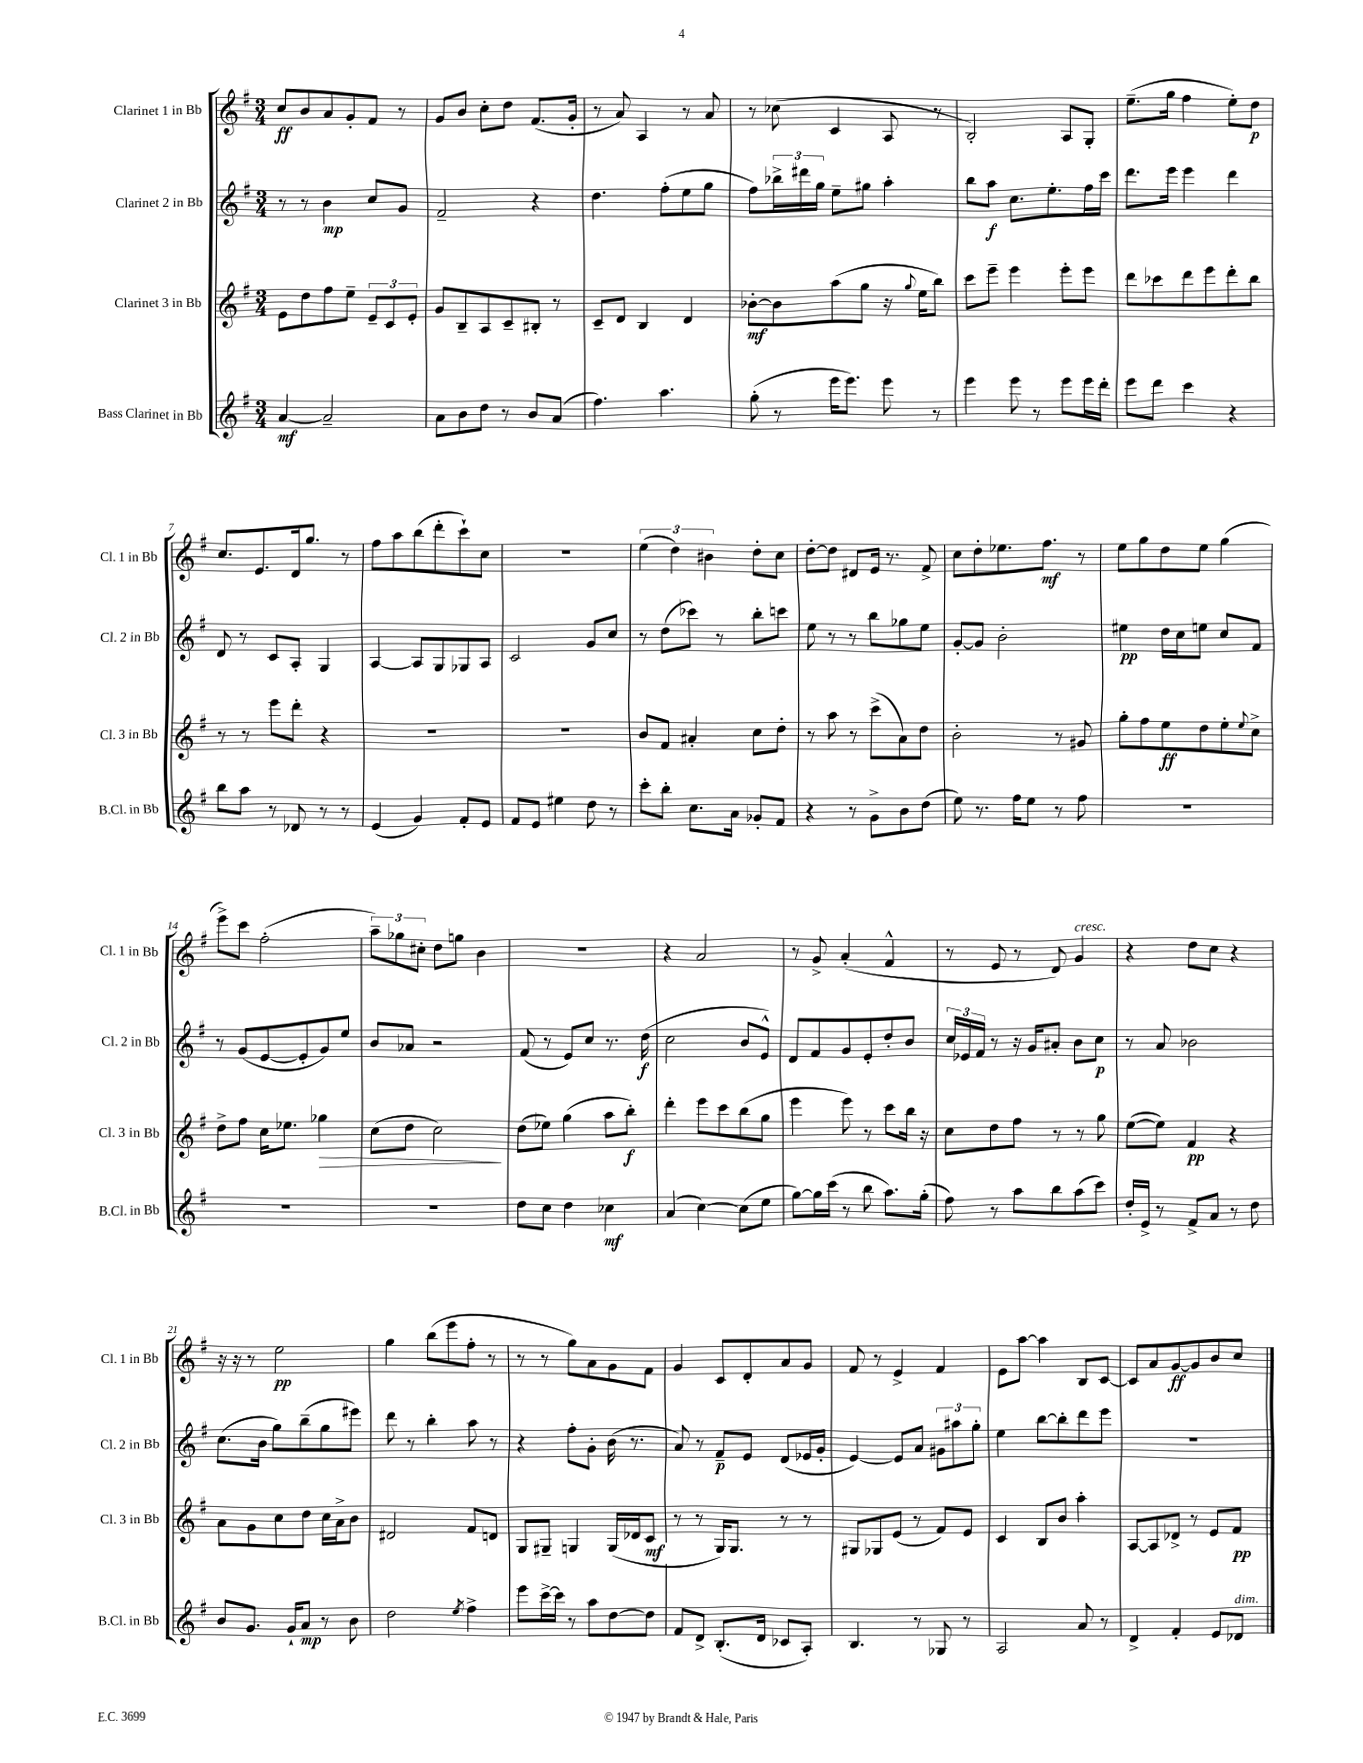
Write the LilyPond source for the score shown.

<<
\new StaffGroup <<
\new Staff = "s0" \with { instrumentName = "Clarinet 1 in Bb" shortInstrumentName = "Cl. 1 in Bb" } {
    \clef treble \key g \major \numericTimeSignature \time 3/4
    c''8\ff b'8 a'8 g'8-. fis'8 r8 |
    g'8 b'8 c''8-. d''8 fis'8.( g'16-. |
    r8 a'8) a4 r8 a'8 |
    r8 ces''8( c'4 a8 r8 |
    b2-.) a8 g8-. |
    e''8.--( g''16 fis''4 e''8-.) d''8\p |
    c''8. e'8. d'16 g''8. r8 |
    fis''8 a''8 b''8( d'''8-. c'''8-!) c''8 |
    R2. |
    \tuplet 3/2 { e''4( d''4) bis'4 } d''8-. c''8 |
    d''8~-. d''8 dis'8 e'16 r8. fis'8-> |
    c''8 d''8-. ees''8. fis''8.\mf r8 |
    e''8 g''8 d''8 e''8 g''4( |
    e'''8->) c'''8 fis''2-.( |
    \tuplet 3/2 { a''8--) ges''8 cis''8-. } d''8 g''8 b'4 |
    R2. |
    r4 a'2 |
    r8 g'8-> a'4-.( fis'4-^ |
    r8 e'8 r8 d'8) g'4^\markup { \italic "cresc." } |
    r4 d''8 c''8 r4 |
    r16 r16 r8 e''2\pp |
    g''4 b''8( e'''8 fis''8-. r8 |
    r8 r8 g''8) a'8 g'8 fis'8 |
    g'4 c'8 d'8-. a'8 g'8 |
    fis'8 r8 e'4-> fis'4 |
    e'8 a''8~ a''4 b8 c'8~ |
    c'8 a'8 g'8~\ff g'8 b'8 c''8 \bar "|." |
}
\new Staff = "s1" \with { instrumentName = "Clarinet 2 in Bb" shortInstrumentName = "Cl. 2 in Bb" } {
    \clef treble \key g \major \numericTimeSignature \time 3/4
    r8 r8 b'4\mp c''8 g'8 |
    fis'2-- r4 |
    d''4. fis''8-.( e''8 g''8 |
    fis''8) \tuplet 3/2 { bes''16-> dis'''16 g''16 } e''8-- gis''8 a''4-. |
    b''8 a''8\f c''8. e''8.-. fis''16 c'''16 |
    d'''8. e'''16 e'''4 d'''4 |
    d'8 r8 c'8 a8-. g4 |
    a4~ a8 g8 ges8 a8 |
    c'2 g'8 c''8 |
    r8 d''8( ces'''8) r8 b''8-. c'''8 |
    e''8 r8 r8 b''8 ges''8 e''8 |
    g'8~-. g'8 b'2-. |
    eis''4\pp d''16 c''16 e''8 c''8 fis'8 |
    r8 g'8( e'8~ e'8-. g'8) e''8 |
    b'8 aes'8 r2 |
    fis'8( r8 e'8) c''8 r8. d''16\f( |
    c''2 b'8 e'8-^) |
    d'8 fis'8 g'8 e'8-. d''8-. b'8 |
    \tuplet 3/2 { c''16 ees'16 fis'16 } r8 r16 g'16 ais'8-. b'8 c''8\p |
    r8 a'8 bes'2 |
    c''8.( b'16 g''8) b''8--( g''8 eis'''8) |
    d'''8 r8 b''4-. a''8 r8 |
    r4 fis''8-. g'8-. b'16( r8. |
    a'8) r8 fis'8--\p e'8 d'8( ees'16 g'16-. |
    e'4~) e'8 a'8 \tuplet 3/2 { gis'8 ais''8 g''8-. } |
    e''4 b''8~ b''8-. d'''8 e'''8 |
    R2. \bar "|." |
}
\new Staff = "s2" \with { instrumentName = "Clarinet 3 in Bb" shortInstrumentName = "Cl. 3 in Bb" } {
    \clef treble \key g \major \numericTimeSignature \time 3/4
    e'8 d''8 fis''8 e''8-- \tuplet 3/2 { e'8-- c'8 e'8-. } |
    g'8 b8-- a8 c'8-- bis8-. r8 |
    c'8-- d'8 b4 d'4 |
    bes'8~-.\mf bes'8 a''8( g''8 r16 \appoggiatura { g''8 } e''16 b''8) |
    c'''8 e'''8-- e'''4 e'''8-. e'''8 |
    d'''8 ces'''8 d'''8 e'''8 d'''8-. b''8 |
    r8 r8 e'''8 d'''8-. r4 |
    R2. |
    R2. |
    b'8 fis'8 ais'4-. c''8 d''8-. |
    r8 a''8 r8 c'''8->( a'8) d''8 |
    b'2-. r8 gis'8 |
    g''8-. fis''8 e''8\ff d''8 e''8-. \appoggiatura { e''8 } c''8-> |
    d''8-> fis''8 c''16 ees''8. ges''4\> |
    c''8( d''8 c''2\!) |
    d''8( ees''8) g''4( a''8 b''8-.\f) |
    d'''4-. e'''8 c'''8 b''8( g''8 |
    e'''4 e'''8) r8 c'''8 b''16 r16 |
    c''8 d''8 fis''8 r8 r8 g''8 |
    e''8~( e''8) fis'4\pp r4 |
    a'8 g'8 c''8 d''8 c''16 a'16-> b'8 |
    dis'2 fis'8 d'8 |
    g8 gis8-- g4 g16( des'16 c'8\mf |
    r8 r8 g16) g8. r8 r8 |
    gis8 ges8 e'8( r8 fis'8) e'8 |
    c'4 b8 b'8 a''4-. |
    a8~ a8 des'8-> r8 e'8 fis'8\pp \bar "|." |
}
\new Staff = "s3" \with { instrumentName = "Bass Clarinet in Bb" shortInstrumentName = "B.Cl. in Bb" } {
    \clef treble \key g \major \numericTimeSignature \time 3/4
    a'4~\mf a'2-- |
    a'8 b'8 d''8 r8 b'8 a'8( |
    fis''4.) a''4. |
    g''8-.( r8 e'''16 e'''8.) e'''8 r8 |
    e'''4 e'''8 r8 e'''8 e'''16 d'''16-. |
    e'''8 d'''8 c'''4 r4 |
    b''8 a''8 r8 des'8 r8 r8 |
    e'4( g'4) fis'8-. e'8 |
    fis'8 e'8 eis''4 d''8 r8 |
    c'''8-. b''8-. c''8. a'16 ges'8-. fis'8 |
    r4 r8 g'8-> b'8 d''8( |
    e''8) r8. fis''16 e''8 r8 fis''8 |
    R2. |
    R2. |
    R2. |
    d''8 c''8 d''4 ces''4\mf |
    a'4( c''4~) c''8( e''8 |
    g''8~) g''16 c'''16( r8 b''8 a''8.) g''16-.( |
    fis''8) r8 a''8 b''8 a''8( c'''8) |
    d''16-. e'16-> r8 fis'8-> a'8 r8 d''8 |
    b'8 g'8. g'16-! a'8\mp r8 b'8 |
    d''2 \acciaccatura { e''8 } fis''4-> |
    e'''8 c'''16~-> c'''16 r8 a''8 d''8~ d''8 |
    fis'8 d'8-> b8.-.( d'16 ces'8 a8-.) |
    b4. r8 ges8 r8 |
    a2 a'8 r8 |
    d'4-> fis'4-. e'8 des'8^\markup { \italic "dim." } \bar "|." |
}
>>
>>
